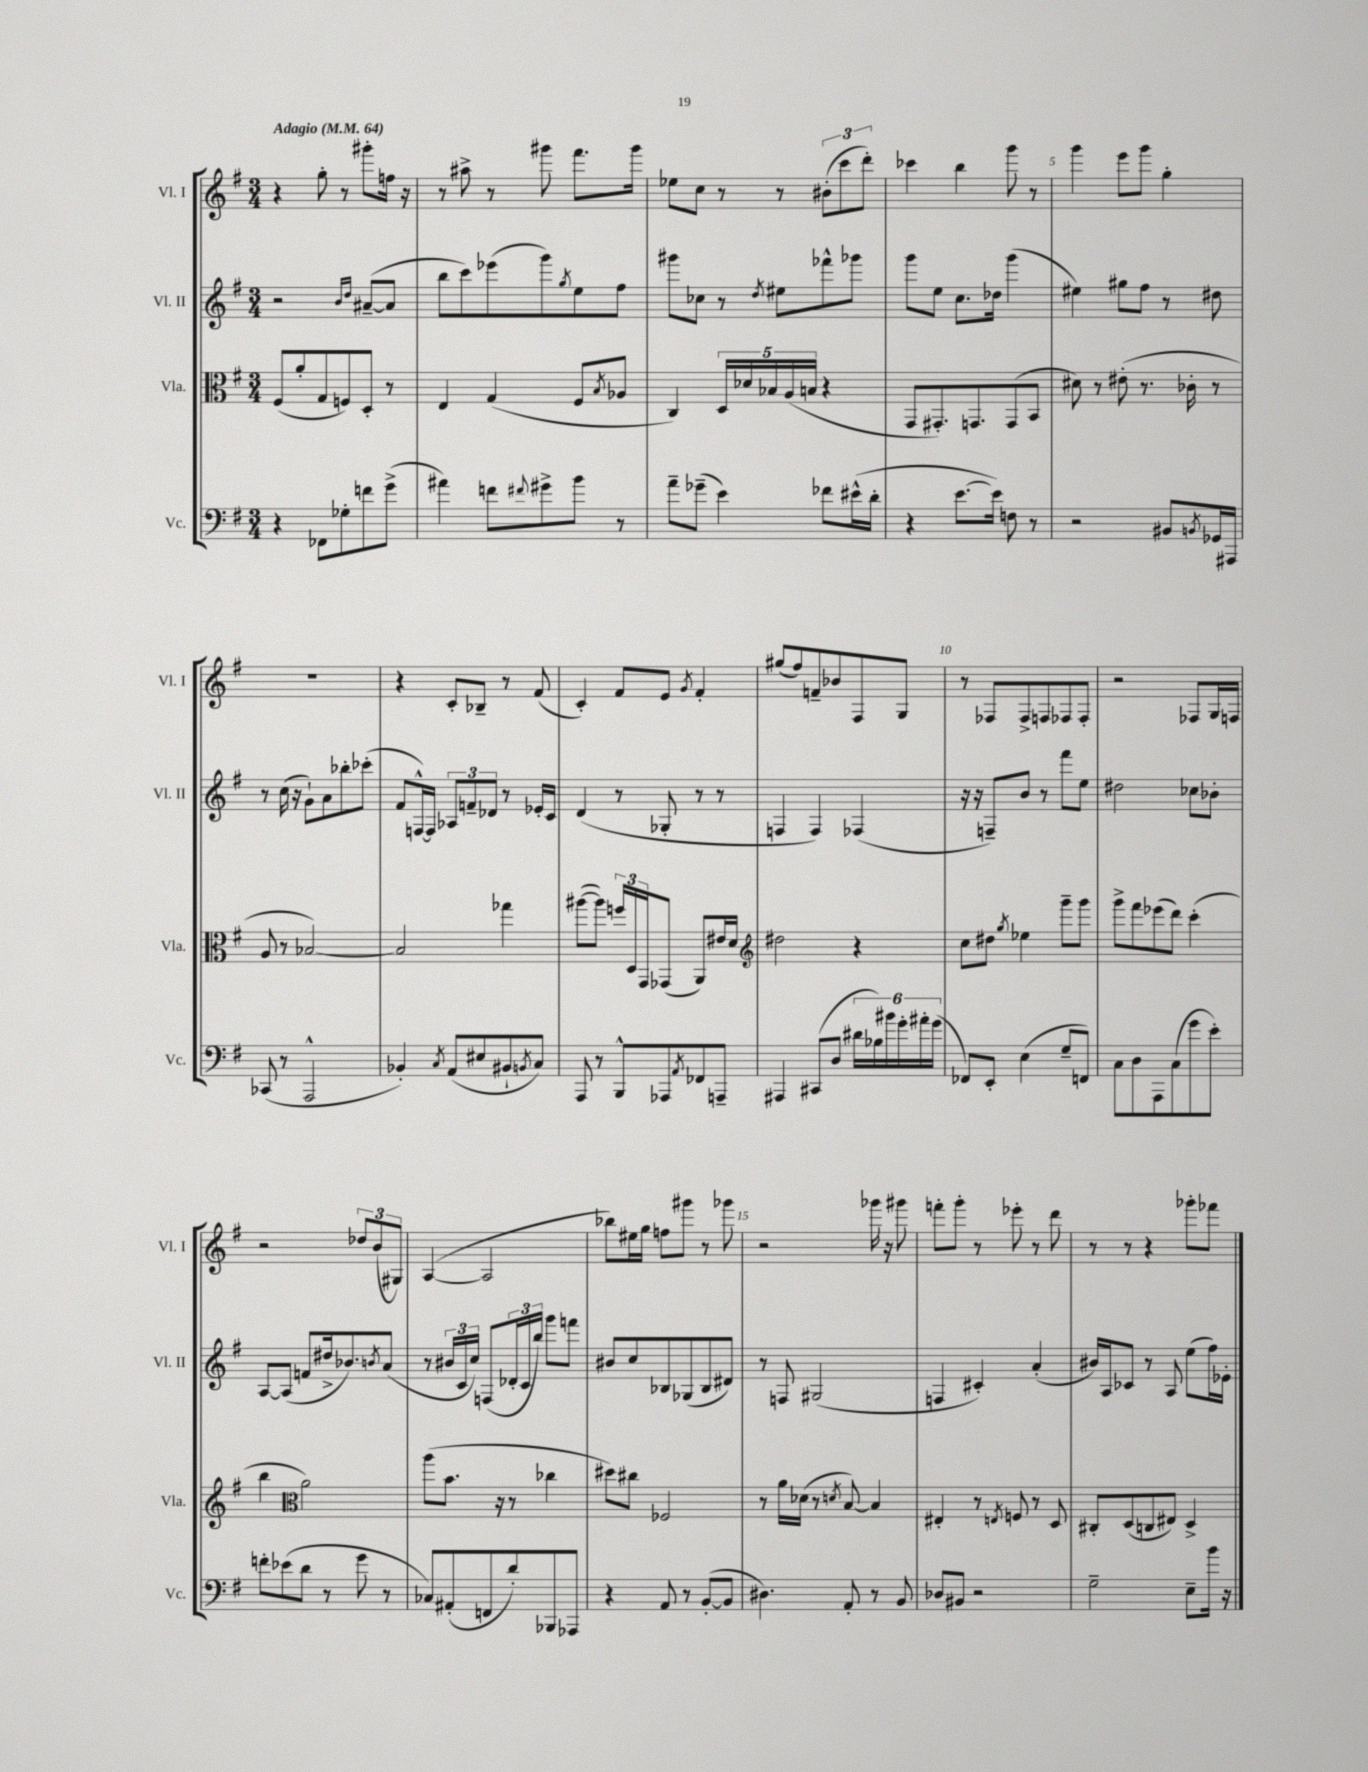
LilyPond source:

<<
\new StaffGroup <<
\new Staff = "s0" \with { instrumentName = "Vl. I" shortInstrumentName = "Vl. I" } {
    \clef treble \key g \major \numericTimeSignature \time 3/4 \tempo "Adagio" 4 = 64
    r4 g''8-. r8 gis'''8-. f''16 r16 |
    r8 ais''8-> r8 gis'''8 fis'''8. gis'''16 |
    ees''8 c''8 r8 r8 \tuplet 3/2 { bis'8-.( c'''8 d'''8-.) } |
    ces'''4 b''4 g'''8 r8 |
    g'''4 e'''8 g'''8 g''4-. |
    R2. |
    r4 c'8-. bes8-- r8 fis'8( |
    c'4-.) fis'8 e'8 \acciaccatura { g'8 } fis'4-. |
    gis''8( fis''8) f'8-- bes'8 fis8 g8 |
    r8 fes8 fes8-> f8 fes8 fes8-. |
    r2 fes8 g16 f16 |
    r2 \tuplet 3/2 { des''8 b'8( gis8) } |
    a4~( a2 |
    bes''8) eis''16 g''16 f''8 gis'''8 r8 ges'''8 |
    r2 ges'''16 r16 gis'''8 |
    f'''8-. g'''8-. r8 ees'''8-. r8 d'''8 |
    r8 r8 r4 ges'''8-. fes'''8 \bar "|." |
}
\new Staff = "s1" \with { instrumentName = "Vl. II" shortInstrumentName = "Vl. II" } {
    \clef treble \key g \major \numericTimeSignature \time 3/4
    r2 \grace { b'16 d''16 } ais'8~--( ais'8 |
    b''8 c'''8) ees'''8( g'''8) \acciaccatura { g''8 } e''8 fis''8 |
    gis'''8 ces''8 r8 \acciaccatura { d''8 } eis''8 fes'''8-^ ges'''8 |
    g'''8 e''8 c''8. des''16 g'''4( |
    eis''4) gis''8 fis''8 r8 dis''8 |
    r8 c''16( r16 g'8-!) a'8 bes''8-. ces'''8-.( |
    fis'8 f16~-^) f16 \tuplet 3/2 { aes8 f'8-- des'8 } r8 ees'16-. c'16 |
    d'4( r8 ges8-. r8 r8 |
    f4 f4) fes4( |
    r16 r16 f8--) b'8 r8 fis'''8 e''8 |
    dis''2 ces''8 bes'8-. |
    a8~ a8( f'8 dis''16-> bes'8.) \acciaccatura { b'8 } a'8( |
    r8 \tuplet 3/2 { bis'16 c'16 c''16) } f8( \tuplet 3/2 { des'16-. c'16 b''16) } g'''8 f'''8 |
    bis'8 c''8 bes8 ges8( bes8 dis'8) |
    r8 f8 gis2( |
    f4 cis'4-.) a'4-.( |
    bis'16) a16 ces'8 r8 a8 e''8( fis''16) ees'16-. \bar "|." |
}
\new Staff = "s2" \with { instrumentName = "Vla." shortInstrumentName = "Vla." } {
    \clef alto \key g \major \numericTimeSignature \time 3/4
    fis8( a'8-. g8 f8) d8-. r8 |
    e4 g4( fis8 \acciaccatura { b8 } aes8 |
    c4) \tuplet 5/4 { d16 des'16 bes16 a16( b16 } r4 |
    g,8 gis,8.-.) g,8. g,8( b,8 |
    dis'8) r8 eis'8-.( r8. ces'16-. r8 |
    a8 r8 bes2~) |
    bes2 ges''4 |
    ais''8~( ais''8) \tuplet 3/2 { f''16 d16 g,16 } ges,8( a,8) eis'16 d'16 |
    \clef treble dis''2 r4 |
    c''8 dis''8 \acciaccatura { g''8 } ees''4 g'''8-- g'''8 |
    g'''8-> fis'''8 ees'''8( d'''8) c'''4-.( |
    b''4 \clef alto a'2) |
    a''8( b'8. r16 r8 ces''4 |
    dis''8) cis''8 fes2 |
    r8 a'16 des'16( r8 \acciaccatura { d'8 } b8~) b4 |
    eis4-. r8 \acciaccatura { e8 } f8 r8 d8 |
    cis8-. d8( c8 eis8) d4-> \bar "|." |
}
\new Staff = "s3" \with { instrumentName = "Vc." shortInstrumentName = "Vc." } {
    \clef bass \key g \major \numericTimeSignature \time 3/4
    r4 fes,8 ges8-. f'8 g'8->( |
    ais'4) f'8 \appoggiatura { fis'8 } gis'8-> b'8 r8 |
    a'8-- ges'8--( e'4) fes'8 eis'16-^( d'16-. |
    r4 e'8.~ e'16) f8 r8 |
    r2 bis,8 \acciaccatura { b,8 } ges,16 ais,,16 |
    ces,8( r8 a,,2-^ |
    bes,4-.) \acciaccatura { c8 } a,8( eis8 bis,8-! \acciaccatura { b,8 } c8) |
    a,,8 r8 b,,8-^ aes,,8 \acciaccatura { a,8 } fes,8 a,,8-- |
    ais,,4 cis,8( d8 \tuplet 6/4 { dis'16 bes16) bis'16 g'16-. ais'16-. g'16( } |
    fes,8) e,8-. e4( g8-- f,8) |
    c8 d8 a,,8 c8( g'8 e'8-.) |
    f'8-. ees'8( d'8 r8 g'8 r8 |
    ces8) ais,8-.( f,8 d'8-.) bes,,8 aes,,8 |
    r4 a,8 r8 b,8~-.( b,8 |
    dis4.) a,8-. r8 b,8 |
    des8 bis,8 r2 |
    g2-- e8-- b'16 r16 \bar "|." |
}
>>
>>
\layout { \context { \Score \override BarNumber.break-visibility = ##(#f #t #t) barNumberVisibility = #(every-nth-bar-number-visible 5) } }
